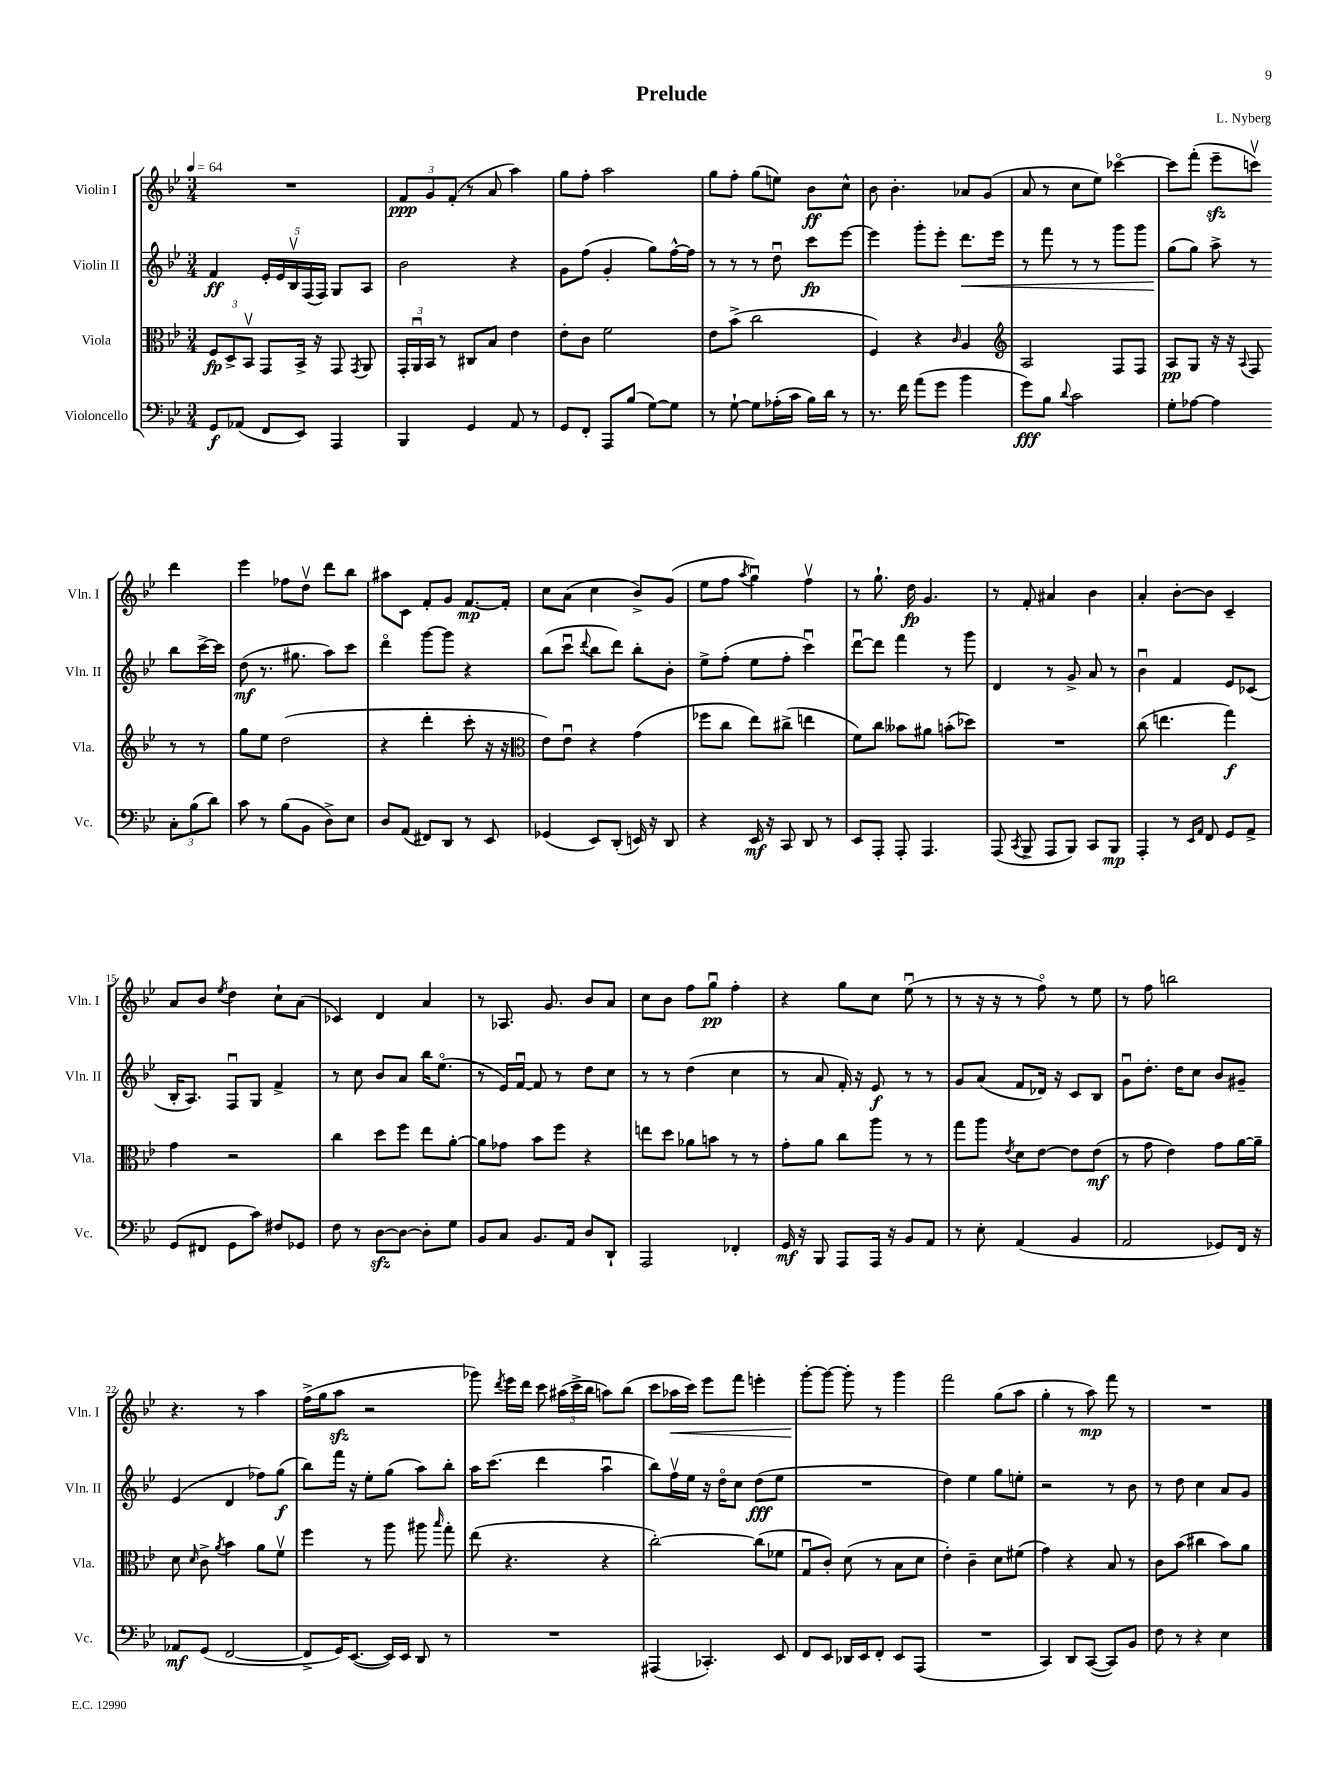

**kern	**dynam	**kern	**dynam	**kern	**dynam	**kern	**dynam
*part4	*part4	*part3	*part3	*part2	*part2	*part1	*part1
*staff4	*staff4	*staff3	*staff3	*staff2	*staff2	*staff1	*staff1
*I"Violoncello	*	*I"Viola	*	*I"Violin II	*	*I"Violin I	*
*I'Vc.	*	*I'Vla.	*	*I'Vln. II	*	*I'Vln. I	*
*clefF4	*	*clefC3	*	*clefG2	*	*clefG2	*
*k[b-e-]	*	*k[b-e-]	*	*k[b-e-]	*	*k[b-e-]	*
*M3/4	*	*M3/4	*	*M3/4	*	*M3/4	*
*MM64	*	*MM64	*	*MM64	*	*MM64	*
=1	=1	=1	=1	=1	=1	=1	=1
8GG/L	f	12F/L	fp	4f/	ff	2.r	.
.	.	12D^/	.	.	.	.	.
(8AA-X/J	.	.	.	.	.	.	.
.	.	12BB-v/J	.	.	.	.	.
8FF/L	.	8GG/L	.	20e-'/LL	.	.	.
.	.	.	.	20e-/	.	.	.
.	.	.	.	20B-v/	.	.	.
8EE-/J)	.	16BB-^/Jk	.	.	.	.	.
.	.	.	.	(20F/	.	.	.
.	.	16r	.	.	.	.	.
.	.	.	.	20F/JJ)	.	.	.
4AAA/	.	8GG/	.	8G/L	.	.	.
.	.	8qGG/	.	.	.	.	.
.	.	8AA/	.	8A/J	.	.	.
=2	=2	=2	=2	=2	=2	=2	=2
4BBB-/	.	24GG'/LL	.	2b-\	.	12f/L	ppp
.	.	24AAu/	.	.	.	.	.
.	.	24BB-/JJ	.	.	.	12g/	.
.	.	8r	.	.	.	.	.
.	.	.	.	.	.	(12f'/J	.
4GG/	.	8C#X/L	.	.	.	8r	.
.	.	8B-/J	.	.	.	8a/	.
8AA/	.	4e-\	.	4r	.	4aa\)	.
8r	.	.	.	.	.	.	.
=3	=3	=3	=3	=3	=3	=3	=3
8GG/L	.	8e-'\L	.	8g\L	.	8gg\L	.
8FF'/J	.	8c\J	.	(8ff\J	.	8ff'\J	.
8AAA/L	.	2f\	.	4g'/	.	2aa\	.
(8B-/J	.	.	.	.	.	.	.
[8G\L)	.	.	.	8gg\L)	.	.	.
8G\J]	.	.	.	[16ff^^\L	.	.	.
.	.	.	.	16ff\JJ]	.	.	.
=4	=4	=4	=4	=4	=4	=4	=4
8r	.	8e-\L	.	8r	.	8gg\L	.
[8G`\	.	(8b-^\J	.	8r	.	8ff'\J	.
8G\L]	.	2cc\	.	8r	.	(8gg\L	.
(16A-X'\L	.	.	.	8ddu\	.	8een\J)	.
16c\JJ	.	.	.	.	.	.	.
16B-\LL)	.	.	.	8ccc\L	fp	8b-\L	ff
16d\JJ	.	.	.	.	.	.	.
8r	.	.	.	[8eee-\J	.	8cc^^\J	.
=5	=5	=5	=5	=5	=5	=5	=5
8.r	.	4F/)	.	4eee-\]	.	8b-\	.
.	.	.	.	.	.	4.b-'\	.
16f\	.	.	.	.	.	.	.
(8a\L	.	4r	.	8ggg'\L	.	.	.
8g\J	.	.	.	8eee-'\J	.	.	.
.	.	16qqc/	.	.	.	.	.
!	!	!	!	!	!LO:HP:b	!	!
4b-\	.	4A/	.	8.ddd\L	<	8a-X/L	.
.	.	.	.	.	.	(8g/J	.
.	.	.	.	16eee-\Jk	.	.	.
=6	=6	=6	=6	=6	=6	=6	=6
*	*	*clefG2	*	*	*	*	*
8g\L)	fff	2A/	.	8r	.	8a/	.
8B-\J	.	.	.	8fff\	.	8r	.
8qqd/	.	.	.	.	.	.	.
2c\	.	.	.	8r	.	8cc\L	.
.	.	.	.	8r	.	8ee-\J)	.
.	.	8F/L	.	8ggg\L	.	[4ccc-X\	.
.	.	8F/J	.	8ggg\J	.	.	.
=7	=7	=7	=7	=7	=7	=7	=7
8G'\L	.	8A/L	pp	(8gg\L	.	8ccc-\L]	.
[8A-X\J	.	8G/J	.	8gg\J)	[	(8fff'\J	.
4A-\]	.	16r	.	8aa^\	.	8eee-zz~\L	.
.	.	16r	.	.	.	.	.
.	.	8qqA/	.	.	.	.	.
.	.	8F/	.	8r	.	8cccnv\J)	.
12C'\L	.	8r	.	8bb-\L	.	4ddd\	.
(12B-\	.	.	.	.	.	.	.
.	.	8r	.	[16ccc^\L	.	.	.
12d\J)	.	.	.	.	.	.	.
.	.	.	.	16ccc\JJ]	.	.	.
!!LO:LB:g=z
=8	=8	=8	=8	=8	=8	=8	=8
8c\	.	8gg\L	.	(8dd\	mf	4eee-\	.
8r	.	8ee-\J	.	8.r	.	.	.
(8B-\L	.	(2dd\	.	.	.	8ff-X\L	.
.	.	.	.	8.gg#X\	.	.	.
8BB-\J	.	.	.	.	.	8ddv\J	.
8D^\L)	.	.	.	8aa\L)	.	8ddd\L	.
8E-\J	.	.	.	8ccc\J	.	8bb-\J	.
=9	=9	=9	=9	=9	=9	=9	=9
8D/L	.	4r	.	4ddd\	.	8aa#X\L	.
(8AA/J	.	.	.	.	.	8c\J	.
8FF#X/L)	.	4ddd'\	.	[8ggg\L	.	8f'/L	.
8DD/J	.	.	.	8ggg\J]	.	8g/J	.
8r	.	8ccc'\	.	4r	.	[8.f/L	mp
8EE-/	.	16r	.	.	.	.	.
.	.	16r	.	.	.	16f'/Jk]	.
=10	=10	=10	=10	=10	=10	=10	=10
*	*	*clefC3	*	*	*	*	*
(4GG-X/	.	8e-\L)	.	(8bb-\L	.	8cc\L	.
.	.	8e-u\J	.	8cccu\J	.	(8a\J	.
.	.	.	.	8qqddd/	.	.	.
8EE-/L)	.	4r	.	8bb-\L	.	4cc\	.
(8DD'/J	.	.	.	8ddd\J)	.	.	.
16EEn/)	.	(4g\	.	8bb-'\L	.	8b-^/L)	.
16r	.	.	.	.	.	.	.
8DD/	.	.	.	8b-'\J	.	(8g/J	.
=11	=11	=11	=11	=11	=11	=11	=11
4r	.	8ff-X\L	.	8ee-^\L	.	8ee-\L	.
.	.	8cc\J	.	(8ff'\J	.	8ff\J	.
.	.	.	.	.	.	8qaa/	.
16EE-/	mf	8ee-\L)	.	8ee-\L	.	4ggu\)	.
16r	.	.	.	.	.	.	.
8CC/	.	(8cc#X^\J	.	8ff'\J	.	.	.
8DD/	.	4een\	.	4cccu\)	.	4ffv\	.
8r	.	.	.	.	.	.	.
=12	=12	=12	=12	=12	=12	=12	=12
8EE-/L	.	8f\L)	.	[8dddu\L	.	8r	.
8AAA'/J	.	8cc\J	.	8ddd\J]	.	8.gg`\	.
8AAA'/	.	8b--X\L	.	4fff\	.	.	.
.	.	.	.	.	.	16dd\	fp
4.AAA/	.	8a#X\J	.	.	.	4.g/	.
.	.	(8bn'\L	.	8r	.	.	.
.	.	8dd-X\J)	.	8ggg\	.	.	.
=13	=13	=13	=13	=13	=13	=13	=13
(8AAA/	.	2.r	.	4d/	.	8r	.
8qCC/	.	.	.	.	.	.	.
8BBB-^/	.	.	.	.	.	8f'/	.
8AAA/L	.	.	.	8r	.	4a#X/	.
8BBB-/J)	.	.	.	8g^/	.	.	.
8CC/L	.	.	.	8a/	.	4b-\	.
8BBB-/J	mp	.	.	8r	.	.	.
=14	=14	=14	=14	=14	=14	=14	=14
4AAA'/	.	(8cc\	.	4b-u\	.	4a'/	.
.	.	4.een\	.	.	.	.	.
8r	.	.	.	4f/	.	[8b-'\L	.
16qqEE-/LL	.	.	.	.	.	.	.
16qqAA/JJ	.	.	.	.	.	.	.
8FF/	.	.	.	.	.	8b-\J]	.
8GG/L	.	4gg\)	f	8e-/L	.	4c~/	.
8AA^/J	.	.	.	(8c-X/J	.	.	.
!!LO:LB:g=z
=15	=15	=15	=15	=15	=15	=15	=15
(8GG/L	.	4g\	.	16B-'/KL	.	8a/L	.
.	.	.	.	8.A/J)	.	.	.
8FF#X/J	.	.	.	.	.	8b-/J	.
.	.	.	.	.	.	8qee-/	.
8GG\L	.	2r	.	8Fu/L	.	4dd\	.
8c\J)	.	.	.	8G/J	.	.	.
8F#X/L	.	.	.	4f^/	.	8cc`\L	.
8GG-X/J	.	.	.	.	.	(8a\J	.
=16	=16	=16	=16	=16	=16	=16	=16
8F\	.	4cc\	.	8r	.	4c-X/)	.
8r	.	.	.	8cc\	.	.	.
[8Dzz\L	.	8dd\L	.	8b-/L	.	4d/	.
8D\J_	.	8ff\J	.	8a/J	.	.	.
8D'\L]	.	8ee-\L	.	16bb-\KL	.	4a/	.
.	.	.	.	(8.ee-\J	.	.	.
8G\J	.	[8a'\J	.	.	.	.	.
=17	=17	=17	=17	=17	=17	=17	=17
8BB-/L	.	8a\L]	.	8r	.	8r	.
8C/J	.	8g-X\J	.	16e-/LL)	.	8.A-X/	.
.	.	.	.	[16fu/JJ	.	.	.
8.BB-/L	.	8b-\L	.	8f/]	.	.	.
.	.	.	.	.	.	8.g/	.
.	.	8ff\J	.	8r	.	.	.
16AA/Jk	.	.	.	.	.	.	.
8D/L	.	4r	.	8dd\L	.	8b-/L	.
8DD`/J	.	.	.	8cc\J	.	8a/J	.
=18	=18	=18	=18	=18	=18	=18	=18
2AAA/	.	8een\L	.	8r	.	8cc\L	.
.	.	8dd\J	.	8r	.	8b-\J	.
.	.	8a-X\L	.	(4dd\	.	8ff\L	.
.	.	8bn\J	.	.	.	8ggu\J	pp
4FF-X'/	.	8r	.	4cc\	.	4ff'\	.
.	.	8r	.	.	.	.	.
=19	=19	=19	=19	=19	=19	=19	=19
16GG/	mf	8g'\L	.	8r	.	4r	.
16r	.	.	.	.	.	.	.
8BBB-/	.	8a\J	.	8a/	.	.	.
8AAA/L	.	8cc\L	.	16f'/)	.	8gg\L	.
.	.	.	.	16r	.	.	.
16AAA/Jk	.	8aa\J	.	8e-/	f	8cc\J	.
16r	.	.	.	.	.	.	.
8BB-/L	.	8r	.	8r	.	(8ee-u\	.
8AA/J	.	8r	.	8r	.	8r	.
=20	=20	=20	=20	=20	=20	=20	=20
8r	.	8gg\L	.	8g/L	.	8r	.
8E-'\	.	8aa\J	.	(8a/J	.	16r	.
.	.	.	.	.	.	16r	.
.	.	8qe-/	.	.	.	.	.
(4AA/	.	8d\L	.	8f/L	.	8r	.
.	.	[8e-\J	.	16d-X/Jk)	.	8ff\)	.
.	.	.	.	16r	.	.	.
4BB-/	.	8e-\L]	.	8c/L	.	8r	.
.	.	(8e-\J	mf	8B-/J	.	8ee-\	.
=21	=21	=21	=21	=21	=21	=21	=21
2AA/	.	8r	.	8gu\L	.	8r	.
.	.	8g\	.	8.dd'\J	.	8ff\	.
.	.	4e-\)	.	.	.	2bbn\	.
.	.	.	.	16dd\KL	.	.	.
.	.	.	.	8cc\J	.	.	.
8GG-X/L)	.	8g\L	.	8b-/L	.	.	.
16FF/Jk	.	[16a\L	.	8g#X~/J	.	.	.
16r	.	16a~\JJ]	.	.	.	.	.
!!LO:LB:g=z
=22	=22	=22	=22	=22	=22	=22	=22
8AA-X/L	mf	8d\	.	(4e-/	.	4.r	.
.	.	16qqd/	.	.	.	.	.
(8GG/J	.	8c^\	.	.	.	.	.
.	.	8qa/	.	.	.	.	.
[2FF/	.	4b-\	.	4d/	.	.	.
.	.	.	.	.	.	8r	.
.	.	8a\L	.	8ff-X\L)	.	4aa\	.
.	.	8fv\J	.	(8gg\J	f	.	.
=23	=23	=23	=23	=23	=23	=23	=23
8FF^/L]	.	4ff\	.	8bb-\L)	.	(16ff^\LL	.
.	.	.	.	.	.	16gg\J	.
16GG/K)	.	.	.	16fff\Jk	.	8aazz\J	.
([8.EE-/J	.	.	.	16r	.	.	.
.	.	8r	.	8ee-'\L	.	2r	.
16EE-/LL])	.	8aa\	.	(8gg\J	.	.	.
16EE-/JJ	.	.	.	.	.	.	.
8DD/	.	8aa#X\	.	8aa\L)	.	.	.
.	.	16qqbb-/	.	.	.	.	.
8r	.	8gg'\	.	8bb-'\J	.	.	.
=24	=24	=24	=24	=24	=24	=24	=24
2.r	.	(8ee-\	.	16aa\KL	.	8ggg-X\)	.
.	.	.	.	(8.ccc\J	.	.	.
.	.	.	.	.	.	8qddd/	.
.	.	4.r	.	.	.	16eee-\LL	.
.	.	.	.	.	.	16ddd\JJ	.
.	.	.	.	4ddd\	.	8ccc\	.
.	.	.	.	.	.	(24aa#X\LL	.
.	.	.	.	.	.	24ccc^\	.
.	.	.	.	.	.	24bb-\JJ	.
.	.	4r	.	4aau\	.	8aan\L)	.
.	.	.	.	.	.	(8bb-\J	.
=25	=25	=25	=25	=25	=25	=25	=25
(4AAA#X/	.	[2cc'\)	.	8bb-\L)	.	8ccc\L	.
!	!	!	!	!	!	!	!LO:HP:b
.	.	.	.	16ffv\L	.	16aa-X\L	<
.	.	.	.	16ee-\JJ	.	16ccc\JJ)	.
4.CC-X'/)	.	.	.	16r	.	8eee-\L	.
.	.	.	.	16dd\KL	.	.	.
.	.	.	.	8cc\J	.	8fff\J	.
.	.	(8cc\L]	.	(8dd\L	fff	4eeen'\	.
8EE-/	.	8f-X\J	.	8ee-\J	.	.	.
=26	=26	=26	=26	=26	=26	=26	=26
8FF/L	.	8Gu/L	.	2.r	.	[8ggg'\L	.
8EE-/J	.	8c'/J)	.	.	.	8ggg\J_	[
16DD-X/LL	.	(8d\	.	.	.	8ggg'\]	.
16EE-/J	.	.	.	.	.	.	.
8FF'/J	.	8r	.	.	.	8r	.
8EE-/L	.	8B-\L	.	.	.	4ggg\	.
(8AAA/J	.	8d\J	.	.	.	.	.
=27	=27	=27	=27	=27	=27	=27	=27
2.r	.	4e-'\)	.	4dd\)	.	2fff\	.
.	.	4c~\	.	4ee-\	.	.	.
.	.	8d\L	.	8gg\L	.	(8gg\L	.
.	.	(8f#X\J	.	8een'\J	.	8aa\J	.
=28	=28	=28	=28	=28	=28	=28	=28
4CC/)	.	4g\)	.	2r	.	4gg'\	.
8DD/L	.	4r	.	.	.	8r	.
([8CC/J	.	.	.	.	.	8aa\)	mp
8CC/L])	.	8B-/	.	8r	.	8fff\	.
8BB-/J	.	8r	.	8b-\	.	8r	.
=29	=29	=29	=29	=29	=29	=29	=29
8F\	.	8c\L	.	8r	.	2.r	.
8r	.	(8b-\J	.	8dd\	.	.	.
4r	.	4cc#X\	.	4cc\	.	.	.
4E-\	.	8b-\L)	.	8a/L	.	.	.
.	.	8a\J	.	8g/J	.	.	.
==	==	==	==	==	==	==	==
*-	*-	*-	*-	*-	*-	*-	*-
